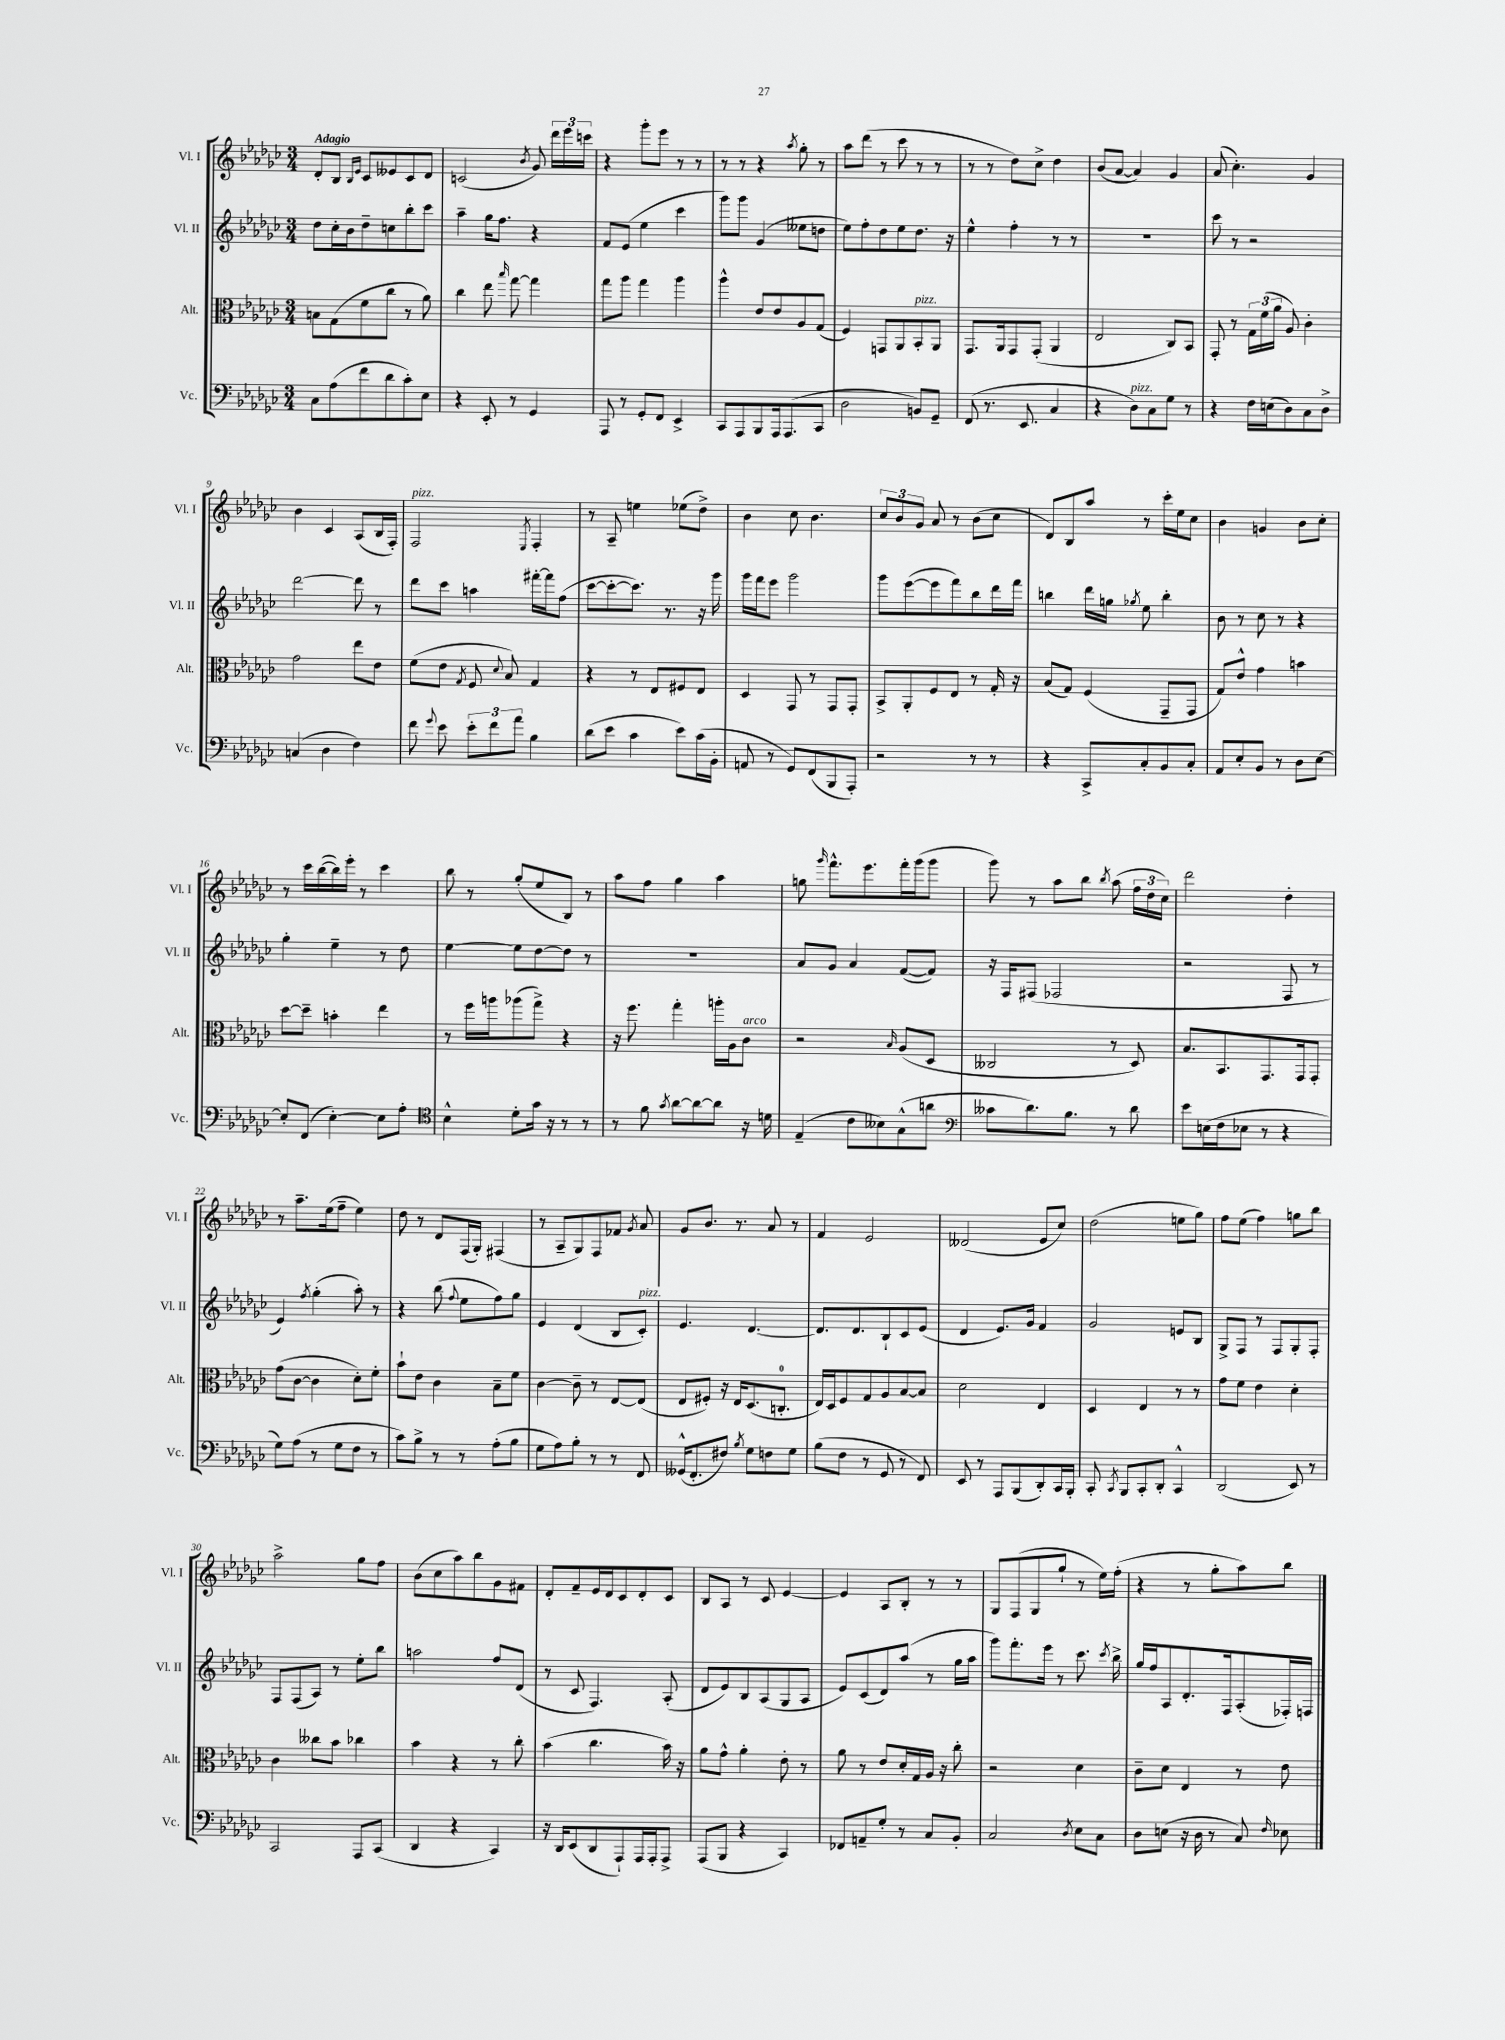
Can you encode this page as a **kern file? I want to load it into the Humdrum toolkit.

**kern	**kern	**kern	**kern
*part4	*part3	*part2	*part1
*staff4	*staff3	*staff2	*staff1
*I"Vc.	*I"Alt.	*I"Vl. II	*I"Vl. I
*I'Vc.	*I'Alt.	*I'Vl. II	*I'Vl. I
*clefF4	*clefC3	*clefG2	*clefG2
*k[b-e-a-d-g-c-]	*k[b-e-a-d-g-c-]	*k[b-e-a-d-g-c-]	*k[b-e-a-d-g-c-]
*M3/4	*M3/4	*M3/4	*M3/4
=1	=1	=1	=1
!	!	!	!LO:TX:a:B:t=Adagio
8C-\L	8Bn\L	8dd-\L	8d-'/L
(8A-\	(8G-\	16cc-'\L	8B-/J
.	.	16b-\J	.
.	.	.	16qqB-/LL
.	.	.	16qqe-/JJ
8f\	8f\	8dd-~\	8c-/L
8d-\	8cc-\J	8ccn\	8e--X/
8c-'\)	8r	8bb-'\	8c-/
8E-\J	8a-\)	8ccc-\J	8d-/J
=2	=2	=2	=2
4r	4cc-\	4aa-~\	(2cn/
8EE-'/	8ee-\	16gg-\KL	.
.	.	8.ff\J	.
.	16qqbb-/	.	.
8r	[8gg-\	.	.
.	.	.	8qb-/
4GG-/	4gg-\]	4r	8g-/)
.	.	.	24ddd-\LL
.	.	.	24eee-\
.	.	.	24cccn\JJ
=3	=3	=3	=3
8AAA-/	8gg-\L	8f/L	4r
8r	8aa-\J	(8e-/J	.
8GG-'/L	4gg-\	4ee-\	8ggg-'\L
8FF/J	.	.	8eee-\J
4EE-^/	4aa-\	4ccc-\	8r
.	.	.	8r
=4	=4	=4	=4
8CC-/L	4aa-^^\	8ggg-\L)	8r
8AAA-/	.	8ggg-\J	8r
8BBB-/	8e-/L	(4g-/	4r
16AAA-/k	8e-/	.	.
(8.AAA-/	.	.	.
.	.	.	8qaa-/
.	8A-/	8ee--X\L	8gg-'\
8CC-/J	(8G-/J	8ddn\J	8r
=5	=5	=5	=5
2D-\	4F/)	8ee-\L)	8aa-\L
.	.	8ff'\	(8ddd-\J
.	8GGn/L	8dd-\	8r
.	8AA-/	8ee-\	8ccc-\
!	!LO:TX:a:i:t=pizz.	!	!
8BBn/L)	8BB-'/	8.dd-\J	8r
8GG-~/J	8AA-/J	.	8r
.	.	16r	.
=6	=6	=6	=6
(8FF/	8.GG-/L	4ee-^^\	8r
8.r	.	.	8r
.	16AA-/k	.	.
.	8GG-/	4ff'\	8dd-\L)
8.EE-/	.	.	.
.	(8GG-'/J	.	8cc-^\J
4C-/	4AA-/	8r	4dd-\
.	.	8r	.
=7	=7	=7	=7
4r	2E-/	2.r	(8b-/L
.	.	.	[8a-/J
!LO:TX:a:i:t=pizz.	!	!	!
8D-\L)	.	.	4a-/])
8C-\	.	.	.
8G-\J	8C-/L)	.	4g-/
8r	8BB-/J	.	.
=8	=8	=8	=8
4r	8GG-'/	8ccc-\	(8a-/
.	8r	8r	4.cc-'\)
16F\LL	24G-\LL	2r	.
.	(24f\	.	.
(16En\J	.	.	.
.	24a-\JJ	.	.
8D-\)	8A-/)	.	.
8C-\	4c-'\	.	4g-/
8D-^\J	.	.	.
!!LO:LB:g=z
=9	=9	=9	=9
(4Cn/	2g-\	[2ddd-\	4b-\
4D-\	.	.	4c-/
4F\)	8ee-\L	8ddd-\]	(8A-/L
.	8e-\J	8r	16B-/L
.	.	.	16F'/JJ)
=10	=10	=10	=10
!	!	!	!LO:TX:a:i:t=pizz.
8f\	(8f\L	8ddd-\L	2F/
8qqg-/	.	.	.
8e-\	8e-\J	8ccc-\J	.
.	8qG-/	.	.
12e-'\L	8F/	4aan\	.
12f\	.	.	.
.	8qqd-/	.	.
.	8B-/)	.	.
12a-\J	.	.	.
.	.	.	8qE-/
4B-\	4G-/	[16fff#X'\LL	4F'/
.	.	16fff#\J]	.
.	.	(8ff\J	.
=11	=11	=11	=11
(8d-\L	4r	[8ccc-\L	8r
8e-\J	.	8ccc-'\_	8A-~/
4c-\	8r	8.ccc-\J])	4een\
.	8E-/L	.	.
.	.	8.r	.
8e-\L)	8F#X/	.	(8ee-X\L
(16c-\L	8E-/J	16r	8dd-^\J)
16BB-'\JJ	.	16ggg-\	.
=12	=12	=12	=12
8AAn/	4D-/	16ggg-\LL	4b-\
.	.	16fff\J	.
8r	.	8eee-\J	.
8GG-/L)	8GG-/	2ggg-\	8cc-\
(8FF/	8r	.	4.b-\
8BBB-/	8GG-/L	.	.
8AAA-'/J)	8GG-'/J	.	.
=13	=13	=13	=13
2r	8BB-^/L	8ggg-\L	12cc-/L
.	.	.	12b-/
.	8AA-'/	([8eee-\	.
.	.	.	12g-/J
.	8F/	8eee-\]	8a-/
.	8E-/J	8fff\)	8r
8r	8r	8bb-\	(8b-\L
8r	16G-'/	16ddd-\L	8cc-\J
.	16r	16fff\JJ	.
=14	=14	=14	=14
4r	(8B-/L	4bbn\	8d-/L)
.	8G-/J)	.	8B-/
8CC-^/L	(4F/	16ddd-\LL	8aa-/J
.	.	16ggn\JJ	.
.	.	8qgg-X/	.
8C-'/	.	8ee-\	8r
8BB-/	8GG-~/L	4bb'\	16ccc-'\LL
.	.	.	16ee-\J
8C-'/J	8GG-/J	.	8cc-\J
=15	=15	=15	=15
8AA-/L	8G-/L)	8b-\	4b-\
8E-'/	8e-^^/J	8r	.
8BB-/J	4g-\	8cc-\	4gn/
8r	.	8r	.
8D-\L	4bn\	4r	8b-\L
[8E-\J	.	.	8cc-'\J
!!LO:LB:g=z
=16	=16	=16	=16
8E-'/L]	[8dd-\L	4gg-'\	8r
(8FF/J	8dd-~\J]	.	16ccc-\LL
.	.	.	([16bb-\
[4E-'\)	4bn'\	4ee-~\	16bb-\])
.	.	.	16eee-'\JJ
.	.	.	8r
8E-\L]	4ee-\	8r	4ccc-\
8A-'\J	.	8dd-\	.
=17	=17	=17	=17
*clefC4	*	*	*
4B-^^\	8r	[4ee-\	8bb-\
.	16ff\LL	.	8r
.	16aan\J	.	.
8d-'\L	(8aa-X\	8ee-\L]	(8gg-'/L
16g-\Jk	8gg-^\J)	[8dd-\	8ee-/
16r	.	.	.
8r	4r	8dd-\J]	8B-/J)
8r	.	8r	8r
=18	=18	=18	=18
8r	16r	2.r	8aa-\L
.	8.ff\	.	.
8f\	.	.	8ff\J
8qg-/	.	.	.
[8a-\L	4gg-'\	.	4gg-\
8a-\_	.	.	.
8a-\J]	16aan'\LL	.	4aa-\
.	16A-\J	.	.
!	!LO:TX:a:i:t=arco	!	!
16r	8c-\J	.	.
16dn\	.	.	.
=19	=19	=19	=19
(4E-~/	2r	8a-/L	8ggn\
.	.	.	16qqggg-/
.	.	8g-/J	8.fff^^\L
8c-\L	.	4a-/	.
.	.	.	8.eee-\
8B--X\)	.	.	.
.	16qqB-/	.	.
(8G-^^\	(8A-/L	([8f/L	16fff'\L
.	.	.	(16ggg-\J
8an\J	8D-/J	8f/J])	8ggg-\J
=20	=20	=20	=20
*clefF4	*	*	*
8c--X\L	2C--X/	16r	8ggg-\)
.	.	16F/KL	.
8.d-\)	.	(8F#X/J	8r
.	.	2F-X/	8aa-\L
8.B-\J	.	.	.
.	.	.	8bb-\J
.	.	.	8qbb-/
8r	8r	.	(8aa-\
8d-\	8D-/)	.	24ff\LL
.	.	.	24dd-\
.	.	.	24cc-\JJ)
=21	=21	=21	=21
8e-\L	8.B-/L	2r	2ddd-\
(16En\L	.	.	.
16F\J	8.BB-/	.	.
8E-X\J	.	.	.
8r	8.GG-/	.	.
4r	.	8F/	4dd-'\
.	16GG-/k	.	.
.	8GG-'/J	8r	.
!!LO:LB:g=z
=22	=22	=22	=22
8G-\L)	(8g-\L	4e-/)	8r
(8A-\J	[8c-\J	.	8.aa-~\L
.	.	8qff/	.
8r	4c-\]	(4gg-'\	.
.	.	.	(16ee-\k
8G-\L	.	.	8ff~\J
8F\J	8d-'\L)	8aa-'\)	4ee-\)
8r	8f'\J	8r	.
=23	=23	=23	=23
8c-\L)	8b-`\L	4r	8dd-\
8B-^\J	8e-\J	.	8r
8r	4c-\	(8bb-\	8d-/L
.	.	8qqff/	.
8r	.	8ee-\L	(16F/L
.	.	.	16G-'/JJ)
(8A-'\L	8B-~\L	8ff\)	(4F#X/
8B-\J	8f\J	8gg-\J	.
=24	=24	=24	=24
8G-\L	[4c-\	4e-/	8r
8A-\)	.	.	8A-~/L
8B-'\J	8c-~\]	(4d-/	8G-/)
8r	8r	.	8F/
8r	[8E-/L	8B-/L	8f-X/J
.	.	.	8qg-/
!	!	!LO:TX:a:i:t=pizz.	!
8FF/	(8E-/J]	8c-'/J)	8a-/
=25	=25	=25	=25
(16GG--X^^/KL	8E-/L	4.e-/	8g-/L
8.FF'/	.	.	.
.	8F#X'/J)	.	8.b-/J
8F#X/J)	16r	.	.
.	16E-/KL	.	8.r
8qB-/	.	.	.
8G-\L	(8.D-/	[4.d-/	.
8Fn\	.	.	8a-/
.	8.Cn'/J	.	.
8G-\J	.	.	8r
=26	=26	=26	=26
(8B-\L	16E-/LL)	8.d-/L]	4f/
.	16D-/J	.	.
8F\J	8F/	.	.
.	.	8.d-/	.
8r	8G-/	.	2e-/
8GG-/	8A-/	8B-`/	.
8r	[8B-/	8c-/	.
8FF/)	8B-/J]	(8e-/J	.
=27	=27	=27	=27
8EE-/	2d-\	4d-/	(2d--X/
8r	.	.	.
8AAA-/L	.	8.e-/L)	.
(8BBB-/	.	.	.
.	.	16g-/Jk	.
8DD-'/)	4E-/	4f/	8e-/L
16CC-/L	.	.	8cc-/J)
16BBB-'/JJ	.	.	.
=28	=28	=28	=28
8CC-'/	4D-/	2g-/	(2dd-\
8qCC-/	.	.	.
8BBB-/L	.	.	.
8CC-'/	4E-/	.	.
8DD-'/J	.	.	.
4CC-^^/	8r	8en/L	8een\L
.	8r	8B-/J	8gg-\J)
=29	=29	=29	=29
(2DD-/	8g-\L	8G-^/L	8ff\L
.	8f\J	8F/J	(8ee-\J
.	4e-\	8r	4ff\)
.	.	8F/L	.
8EE-/)	4d-'\	8G-'/	8ggn\L
8r	.	8F'/J	8bb-\J
!!LO:LB:g=z
=30	=30	=30	=30
2CC-/	4c-\	8F/L	2aa-^\
.	.	(8F/	.
.	8cc--X\L	8A-/J)	.
.	8b-\J	8r	.
8AAA-/L	4cc-X\	8ee-'\L	8gg-\L
(8CC-/J	.	8bb-\J	8ff\J
=31	=31	=31	=31
4DD-/	4b-\	2aan\	(8b-\L
.	.	.	8cc-\
4r	4r	.	8aa-\)
.	.	.	8bb-\
4CC-/)	8r	8ff/L	8g-\
.	8cc-'\	(8d-/J	8f#X\J
=32	=32	=32	=32
16r	(4b-\	8r	8d-'/L
16DD-/KL	.	.	.
(8EE-/	.	8c-/	8f~/
8DD-/	4.cc-\	4.F/)	16e-/L
.	.	.	16d-/J
8AAA-`/)	.	.	8c-/
16AAA-/L	.	.	8d-'/
16AAA-'/J	.	.	.
8AAA-^/J	16b-\)	(8A-'/	8c-/J
.	16r	.	.
=33	=33	=33	=33
(8AAA-/L	8a-\L	8d-/L	8B-/L
8BBB-/J	8g-^^\J	8e-/)	8A-/J
4r	4a-'\	8B-/	8r
.	.	(8A-/	8c-/
4CC-/)	8e-'\	8G-/	[4e-/
.	8r	8A-/J	.
=34	=34	=34	=34
8FF-X/L	8a-\	8e-/L)	4e-/]
8AAn~/	8r	(8c-/	.
8G-'/J	8e-/L	8d-/)	8A-/L
8r	16d-'/L	(8aa-/J	8B-'/J
.	16G-/	.	.
8C-/L	16A-/JJ	8r	8r
.	16r	.	.
8BB-'/J	8cc-'\	16gg-\LL	8r
.	.	16aa-\JJ	.
=35	=35	=35	=35
2C-/	2r	8ggg-\L)	8G-/L
.	.	8.fff'\	(8F/
.	.	.	8G-/
.	.	16eee-\Jk	.
.	.	8r	8gg-`/J
8qD-/	.	.	.
8E-\L	4d-\	8.ccc-\	8r
8C-\J	.	.	16ee-\LL)
.	.	8qccc-/	.
.	.	16bb-^\	(16ff'\JJ
=36	=36	=36	=36
8D-\L	8c-~\L	16gg-/LL	4r
.	.	16ff/J	.
(8En\J	8d-\J	8A-/	.
16r	4E-/	8.d-'/	8r
16D-\	.	.	.
8r	.	.	8gg-'\L
.	.	16F/k	.
8C-/)	8r	(8A-'/	8aa-\)
16qqF/	.	.	.
8E-X\	8e-\	16F-X'/L)	8bb-\J
.	.	16Fn/JJ	.
==	==	==	==
*-	*-	*-	*-
